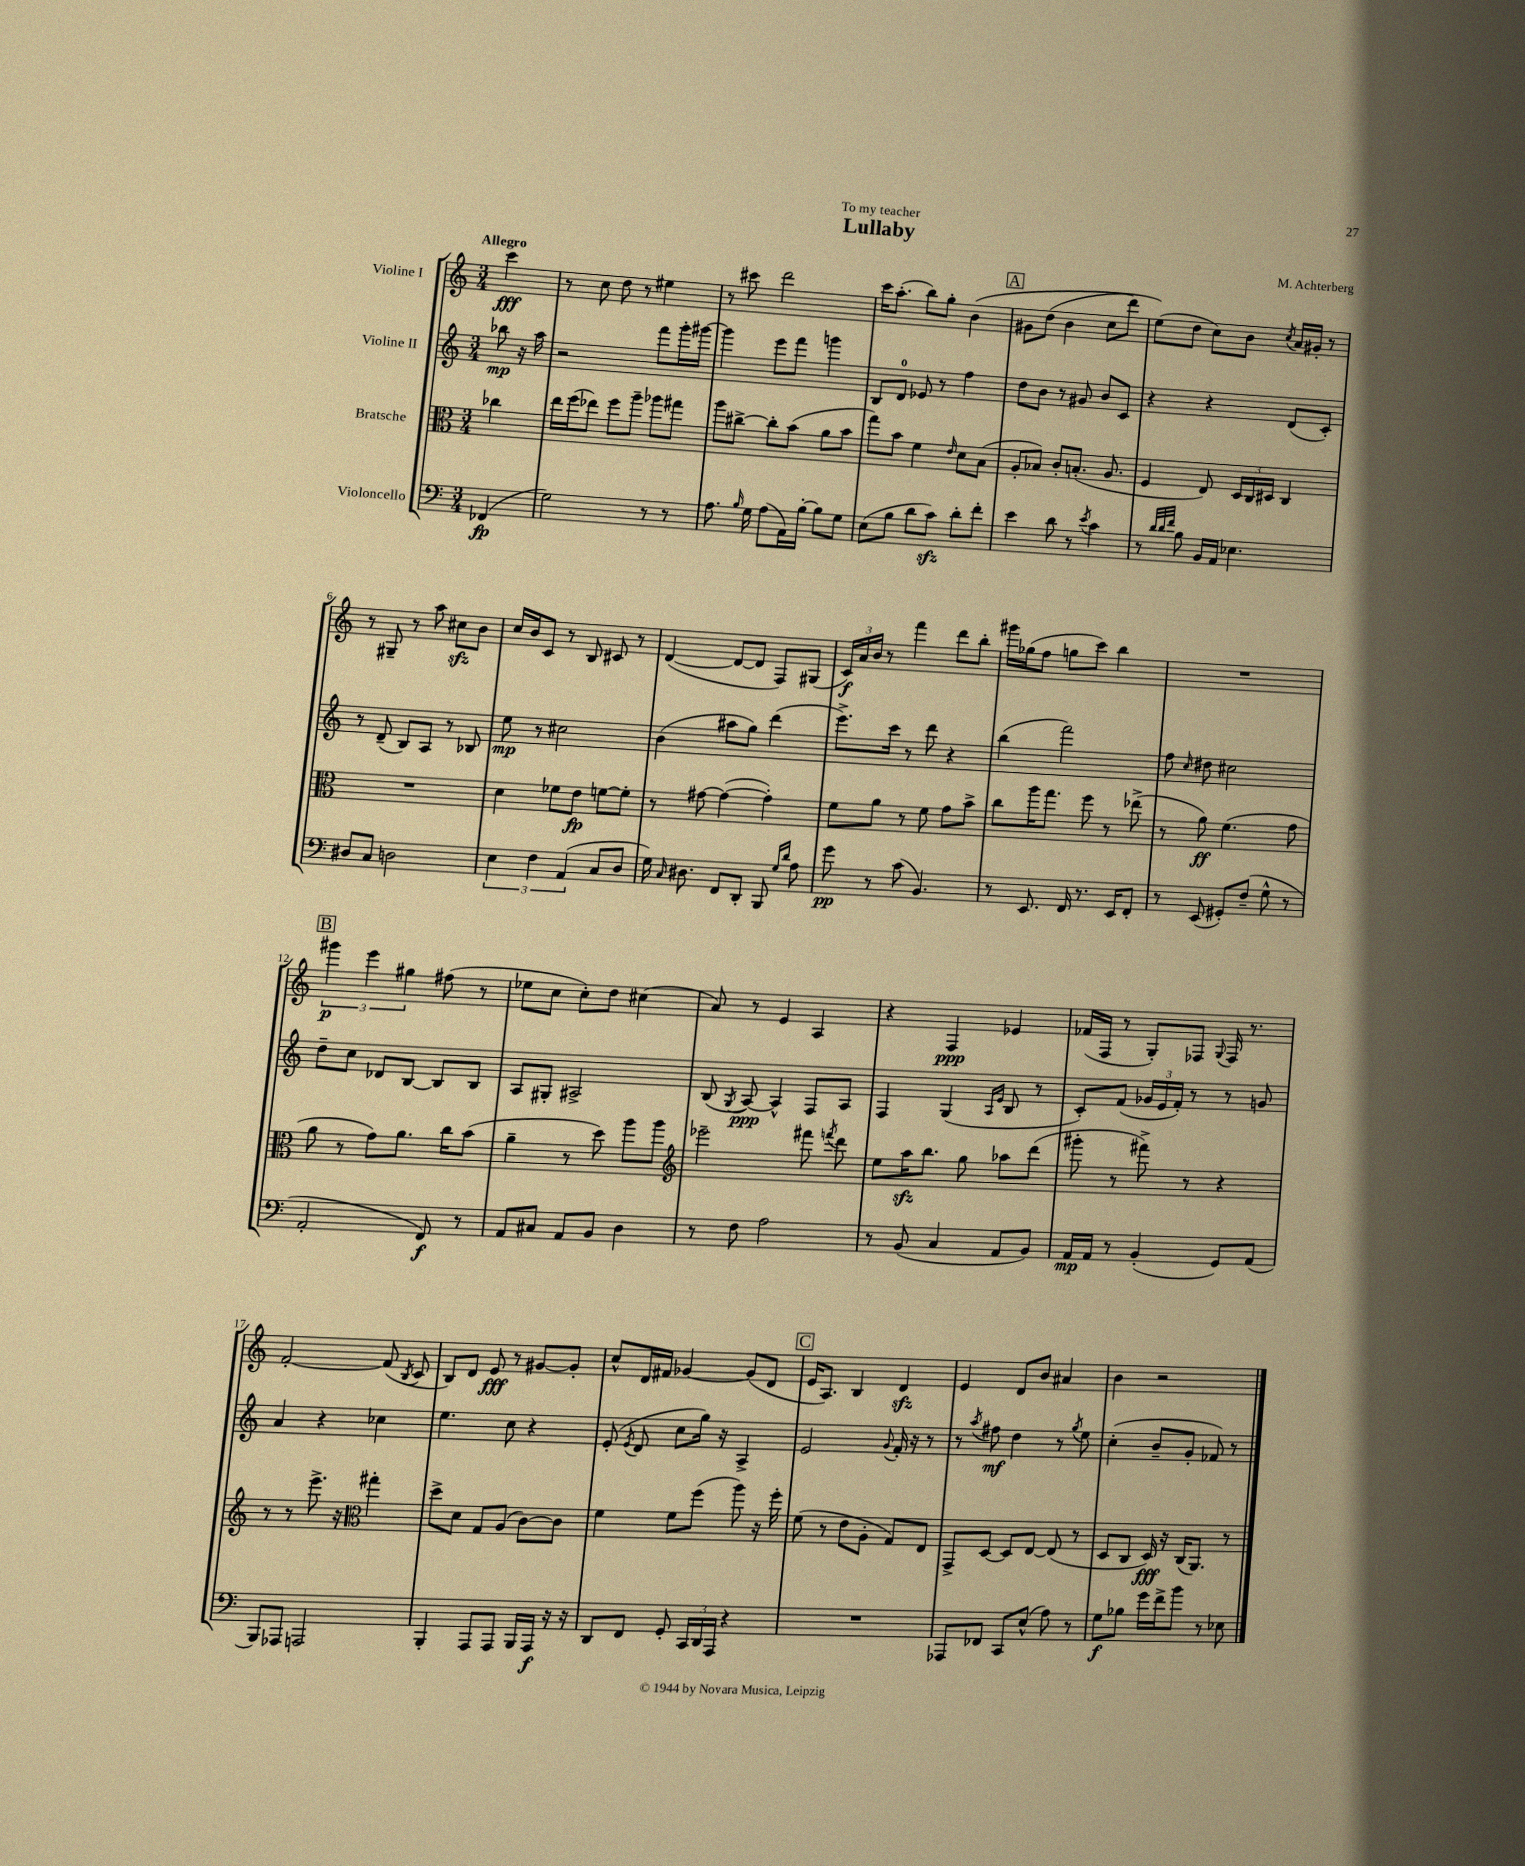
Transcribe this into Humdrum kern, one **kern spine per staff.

**kern	**dynam	**kern	**dynam	**kern	**dynam	**kern	**dynam
*part4	*part4	*part3	*part3	*part2	*part2	*part1	*part1
*staff4	*staff4	*staff3	*staff3	*staff2	*staff2	*staff1	*staff1
*I"Violoncello	*	*I"Bratsche	*	*I"Violine II	*	*I"Violine I	*
*clefF4	*	*clefC3	*	*clefG2	*	*clefG2	*
*k[]	*	*k[]	*	*k[]	*	*k[]	*
*M3/4	*	*M3/4	*	*M3/4	*	*M3/4	*
=	=	=	=	=	=	=	=
!	!	!	!	!	!	!LO:TX:a:B:t=Allegro	!
(4FF-X/	fp	4cc-X\	.	8bb-X\	mp	4ccc\	fff
.	.	.	.	16r	.	.	.
.	.	.	.	16aa\	.	.	.
=1	=1	=1	=1	=1	=1	=1	=1
2G\)	.	16ee\LL	.	2r	.	8r	.
.	.	(16ff\J	.	.	.	.	.
.	.	8ee-X\J)	.	.	.	8cc\	.
.	.	8ff\L	.	.	.	8dd\	.
.	.	8aa~\J	.	.	.	8r	.
8r	.	8aa-X\L	.	8fff\L	.	4ee#X\	.
8r	.	8gg#X\J	.	16ggg'\L	.	.	.
.	.	.	.	[16ggg#X\JJ	.	.	.
=2	=2	=2	=2	=2	=2	=2	=2
8.A\	.	8aa\L	.	4ggg#\]	.	8r	.
.	.	[8cc#X^\J	.	.	.	8ccc#X\	.
16qqB/	.	.	.	.	.	.	.
16G\	.	.	.	.	.	.	.
(8A\L	.	8cc#'\L]	.	8eee\L	.	2ddd\	.
16AA\L)	.	(8b\J	.	8fff\J	.	.	.
[16B'\JJ	.	.	.	.	.	.	.
8B\L]	.	8a\L	.	4gggn\	.	.	.
8G\J	.	8b\J	.	.	.	.	.
=3	=3	=3	=3	=3	=3	=3	=3
(8E\L	.	8gg\L)	.	8B/L	.	16ccc\KL	.
.	.	.	.	.	.	(8.aa'\J	.
8B\J	.	8b\J	.	8d/J	.	.	.
8d\L	.	4f\	.	8e-X/	.	8bb\L)	.
8czz\J)	.	.	.	8r	.	8gg'\J	.
.	.	16qqe/	.	.	.	.	.
8d'\L	.	8d\L	.	4ff\	.	(4b\	.
8f'\J	.	(8B\J	.	.	.	.	.
!!LO:REH:place=s1:t=A
=4	=4	=4	=4	=4	=4	=4	=4
4e\	.	8A'/L	.	8dd\L	.	8g#X\L	.
.	.	8B-X/J)	.	8b\J	.	(8dd\J	.
8d\	.	8c'/L	.	8r	.	4b\	.
8r	.	(8.Bn'/J	.	8g#X/	.	.	.
8qe/	.	.	.	.	.	.	.
4c\	.	.	.	8b/L	.	8cc\L	.
.	.	8.A/	.	.	.	.	.
.	.	.	.	8c/J	.	8ddd\J)	.
=5	=5	=5	=5	=5	=5	=5	=5
8r	.	4F/	.	4r	.	(8ee\L)	.
32qqd/LLL	.	.	.	.	.	.	.
32qqd/	.	.	.	.	.	.	.
32qqf/JJJ	.	.	.	.	.	.	.
8B\	.	.	.	.	.	8dd\J	.
16BB/LL	.	8E/)	.	4r	.	8cc\L)	.
16AA/JJ	.	.	.	.	.	.	.
4.E-X\	.	24D/LL	.	.	.	8b\J	.
.	.	24C/	.	.	.	.	.
.	.	24D#X/JJ	.	.	.	.	.
.	.	.	.	.	.	8qcc/	.
.	.	4C/	.	(8d/L	.	16a/LL	.
.	.	.	.	.	.	16g#X'/JJ	.
.	.	.	.	8c'/J)	.	8r	.
!!LO:LB:g=z
=6	=6	=6	=6	=6	=6	=6	=6
8D#X/L	.	2.r	.	8r	.	8r	.
8C/J	.	.	.	(8d~/	.	8G#X~/	.
2Dn\	.	.	.	8B/L)	.	8r	.
.	.	.	.	8A/J	.	8aa\	.
.	.	.	.	8r	.	8cc#Xzz\L	.
.	.	.	.	8B-X/	.	8b\J	.
=7	=7	=7	=7	=7	=7	=7	=7
6E\	.	4d\	.	8ee\	mp	16cc/LL	.
.	.	.	.	.	.	16b/J	.
.	.	.	.	8r	.	8c/J	.
6F\	.	.	.	.	.	.	.
.	.	8f-X\L	.	2cc#X\	.	8r	.
(6AA/	.	.	.	.	.	.	.
.	.	8e\J	fp	.	.	8B/	.
8C/L	.	[8fn\L	.	.	.	8c#X/	.
8D/J	.	8f'\J]	.	.	.	8r	.
=8	=8	=8	=8	=8	=8	=8	=8
16G\)	.	8r	.	(4b\	.	([4d/	.
16qqC/	.	.	.	.	.	.	.
8.D#X\	.	.	.	.	.	.	.
.	.	[8g#X\	.	.	.	.	.
8FF/L	.	(4g#\_	.	8aa#X\L	.	8d/L_	.
8DD'/J	.	.	.	8gg\J)	.	8d/J]	.
8BBB/	.	4g#'\])	.	(4ddd\	.	8F/L)	.
16qqG/LL	.	.	.	.	.	.	.
16qqd/JJ	.	.	.	.	.	.	.
8A\	.	.	.	.	.	(8G#X/J	.
=9	=9	=9	=9	=9	=9	=9	=9
8g\	pp	8f\L	.	8.eee^\L)	.	24c/LL)	f
.	.	.	.	.	.	24a/	.
.	.	.	.	.	.	24b/JJ	.
8r	.	8a\J	.	.	.	8r	.
.	.	.	.	16ccc\Jk	.	.	.
(8c\	.	8r	.	8r	.	4fff\	.
4.BB/)	.	8f\	.	8ddd\	.	.	.
.	.	8g\L	.	4r	.	8ddd\L	.
.	.	8b^\J	.	.	.	8bb'\J	.
=10	=10	=10	=10	=10	=10	=10	=10
8r	.	8cc\L	.	(4bb\	.	16ggg#X\LL	.
.	.	.	.	.	.	(16gg-X\J	.
8.EE/	.	16aa\K	.	.	.	8ff\J	.
.	.	8.gg\J	.	.	.	.	.
.	.	.	.	2fff\)	.	8ggn\L	.
16FF/	.	.	.	.	.	.	.
8.r	.	8ff\	.	.	.	8ccc\J)	.
.	.	8r	.	.	.	4bb\	.
16EE/KL	.	.	.	.	.	.	.
8FF'/J	.	(8ee-X^\	.	.	.	.	.
=11	=11	=11	=11	=11	=11	=11	=11
8r	.	8r	.	8ff\	.	2.r	.
.	.	.	.	16qqcc/	.	.	.
(8EE/	.	8a\)	ff	8dd#X\	.	.	.
8GG#X'/L)	.	(4.f\	.	2cc#X\	.	.	.
(8F~/J	.	.	.	.	.	.	.
8G^^\	.	.	.	.	.	.	.
8r	.	8g\	.	.	.	.	.
!!LO:LB:g=z
!!LO:REH:place=s1:t=B
=12	=12	=12	=12	=12	=12	=12	=12
2AA'/	.	8a\	.	8dd~\L	.	6ggg#X\	p
.	.	8r	.	8cc\J	.	.	.
.	.	.	.	.	.	6eee\	.
.	.	8g\L)	.	8d-X/L	.	.	.
.	.	.	.	.	.	6gg#X\	.
.	.	8.a\J	.	[8B/J	.	.	.
8FF/)	f	.	.	8B/L]	.	(8ff#X\	.
.	.	16cc\KL	.	.	.	.	.
8r	.	(8b\J	.	8B/J	.	8r	.
=13	=13	=13	=13	=13	=13	=13	=13
8AA/L	.	4a~\	.	8A/L	.	8ee-X\L	.
8C#X/J	.	.	.	8G#X'/J	.	8cc\J	.
8AA/L	.	8r	.	2A#X^/	.	8cc'\L)	.
8BB/J	.	8dd\)	.	.	.	8dd\J	.
4D\	.	8aa\L	.	.	.	(4cc#X\	.
.	.	8aa\J	.	.	.	.	.
=14	=14	=14	=14	=14	=14	=14	=14
*	*	*clefG2	*	*	*	*	*
8r	.	2eee-X~\	.	(8B/	.	8a/)	.
.	.	.	.	8qG/	.	.	.
8F\	.	.	.	[8A/)	ppp	8r	.
2A\	.	.	.	4A^^/]	.	4e/	.
.	.	8fff#X\	.	8F/L	.	4A/	.
.	.	8qfffn/	.	.	.	.	.
.	.	8ddd\	.	8A/J	.	.	.
=15	=15	=15	=15	=15	=15	=15	=15
8r	.	8ee\L	.	4F/	.	4r	.
(8BB/	.	16aazz\K	.	.	.	.	.
.	.	8.bb\J	.	.	.	.	.
4C/	.	.	.	(4G/	.	4F/	ppp
.	.	8gg\	.	.	.	.	.
.	.	.	.	16qqA/LL	.	.	.
.	.	.	.	16qqe/JJ	.	.	.
8AA/L	.	8aa-X\L	.	8B/	.	4e-X/	.
8BB/J)	.	(8ddd\J	.	8r	.	.	.
=16	=16	=16	=16	=16	=16	=16	=16
16AA/LL	mp	8ggg#X'\	.	8c'/L)	.	(16f-X/LL	.
16AA/JJ	.	.	.	.	.	16F/JJ	.
8r	.	8r	.	(8f/J	.	8r	.
(4BB'/	.	8fff#X^\)	.	24g-X/LL	.	8G'/L)	.
.	.	.	.	24e/	.	.	.
.	.	.	.	24f'/JJ)	.	.	.
.	.	8r	.	8r	.	8F-X/J	.
.	.	.	.	.	.	8qqG/	.
8GG/L)	.	4r	.	8r	.	16F-/	.
.	.	.	.	.	.	8.r	.
(8AA/J	.	.	.	8gn/	.	.	.
!!LO:LB:g=z
=17	=17	=17	=17	=17	=17	=17	=17
8BBB/L)	.	8r	.	4a/	.	[2f'/	.
8AAA-X/J	.	8r	.	.	.	.	.
2AAAn/	.	8.eee^\	.	4r	.	.	.
.	.	16r	.	.	.	.	.
*	*	*clefC3	*	*	*	*	*
.	.	4gg#X'\	.	4cc-X\	.	(8f/]	.
.	.	.	.	.	.	8qB/	.
.	.	.	.	.	.	8c/	.
=18	=18	=18	=18	=18	=18	=18	=18
4BBB'/	.	8dd^\L	.	4.ee\	.	8B/L)	.
.	.	8d\J	.	.	.	8d/J	.
8AAA/L	.	8G/L	.	.	.	8e/	fff
8AAA/J	.	(8A/J	.	8cc\	.	8r	.
16BBB/LL	.	[8c\L)	.	4r	.	[8g#X/L	.
16AAA/JJ	f	.	.	.	.	.	.
16r	.	8c\J]	.	.	.	8g#'/J]	.
16r	.	.	.	.	.	.	.
=19	=19	=19	=19	=19	=19	=19	=19
8DD/L	.	4f\	.	(8e'/	.	8cc^^/L	.
.	.	.	.	8qe/	.	.	.
8FF/J	.	.	.	8d/	.	16d/L	.
.	.	.	.	.	.	16f#X/JJ	.
8GG'/	.	8f\L	.	8cc\L	.	[4g-X/	.
24CC/LL	.	(8ff\J	.	16gg\Jk)	.	.	.
24DD/	.	.	.	.	.	.	.
.	.	.	.	16r	.	.	.
24AAA/JJ	.	.	.	.	.	.	.
4r	.	8aa\)	.	4A^/	.	(8g-/L]	.
.	.	16r	.	.	.	8d/J	.
.	.	16ff'\	.	.	.	.	.
!!LO:REH:place=s1:t=C
=20	=20	=20	=20	=20	=20	=20	=20
2.r	.	(8f\	.	2e/	.	16e/KL	.
.	.	.	.	.	.	8.A/J)	.
.	.	8r	.	.	.	.	.
.	.	8e\L	.	.	.	4B/	.
.	.	8A'\J	.	.	.	.	.
.	.	.	.	8qqg/	.	.	.
.	.	8G/L)	.	16f'/	.	4dzz/	.
.	.	.	.	16r	.	.	.
.	.	8E/J	.	8r	.	.	.
=21	=21	=21	=21	=21	=21	=21	=21
8AAA-X/L	.	8GG^/L	.	8r	.	4e/	.
.	.	.	.	8qaa/	.	.	.
8FF-X/J	.	[8D/J	.	8ff#X\	mf	.	.
8CC/L	.	8D/L]	.	4dd\	.	8d/L	.
(8E^^/J	.	[8E/J	.	.	.	8b/J	.
8A\)	.	(8E/]	.	8r	.	4a#X/	.
.	.	.	.	8qgg/	.	.	.
8r	.	8r	.	8ee\	.	.	.
=22	=22	=22	=22	=22	=22	=22	=22
8G\L	f	8D/L	.	(4cc'\	.	4b\	.
8B-X\J	.	8C/J	.	.	.	.	.
16g\LL	.	16D/)	fff	8b~/L	.	2r	.
16f^\J	.	16r	.	.	.	.	.
8b\J	.	(16C/KL	.	8g'/J	.	.	.
.	.	8.AA/J)	.	.	.	.	.
8r	.	.	.	8f-X/)	.	.	.
8E-X\	.	8r	.	8r	.	.	.
==	==	==	==	==	==	==	==
*-	*-	*-	*-	*-	*-	*-	*-
